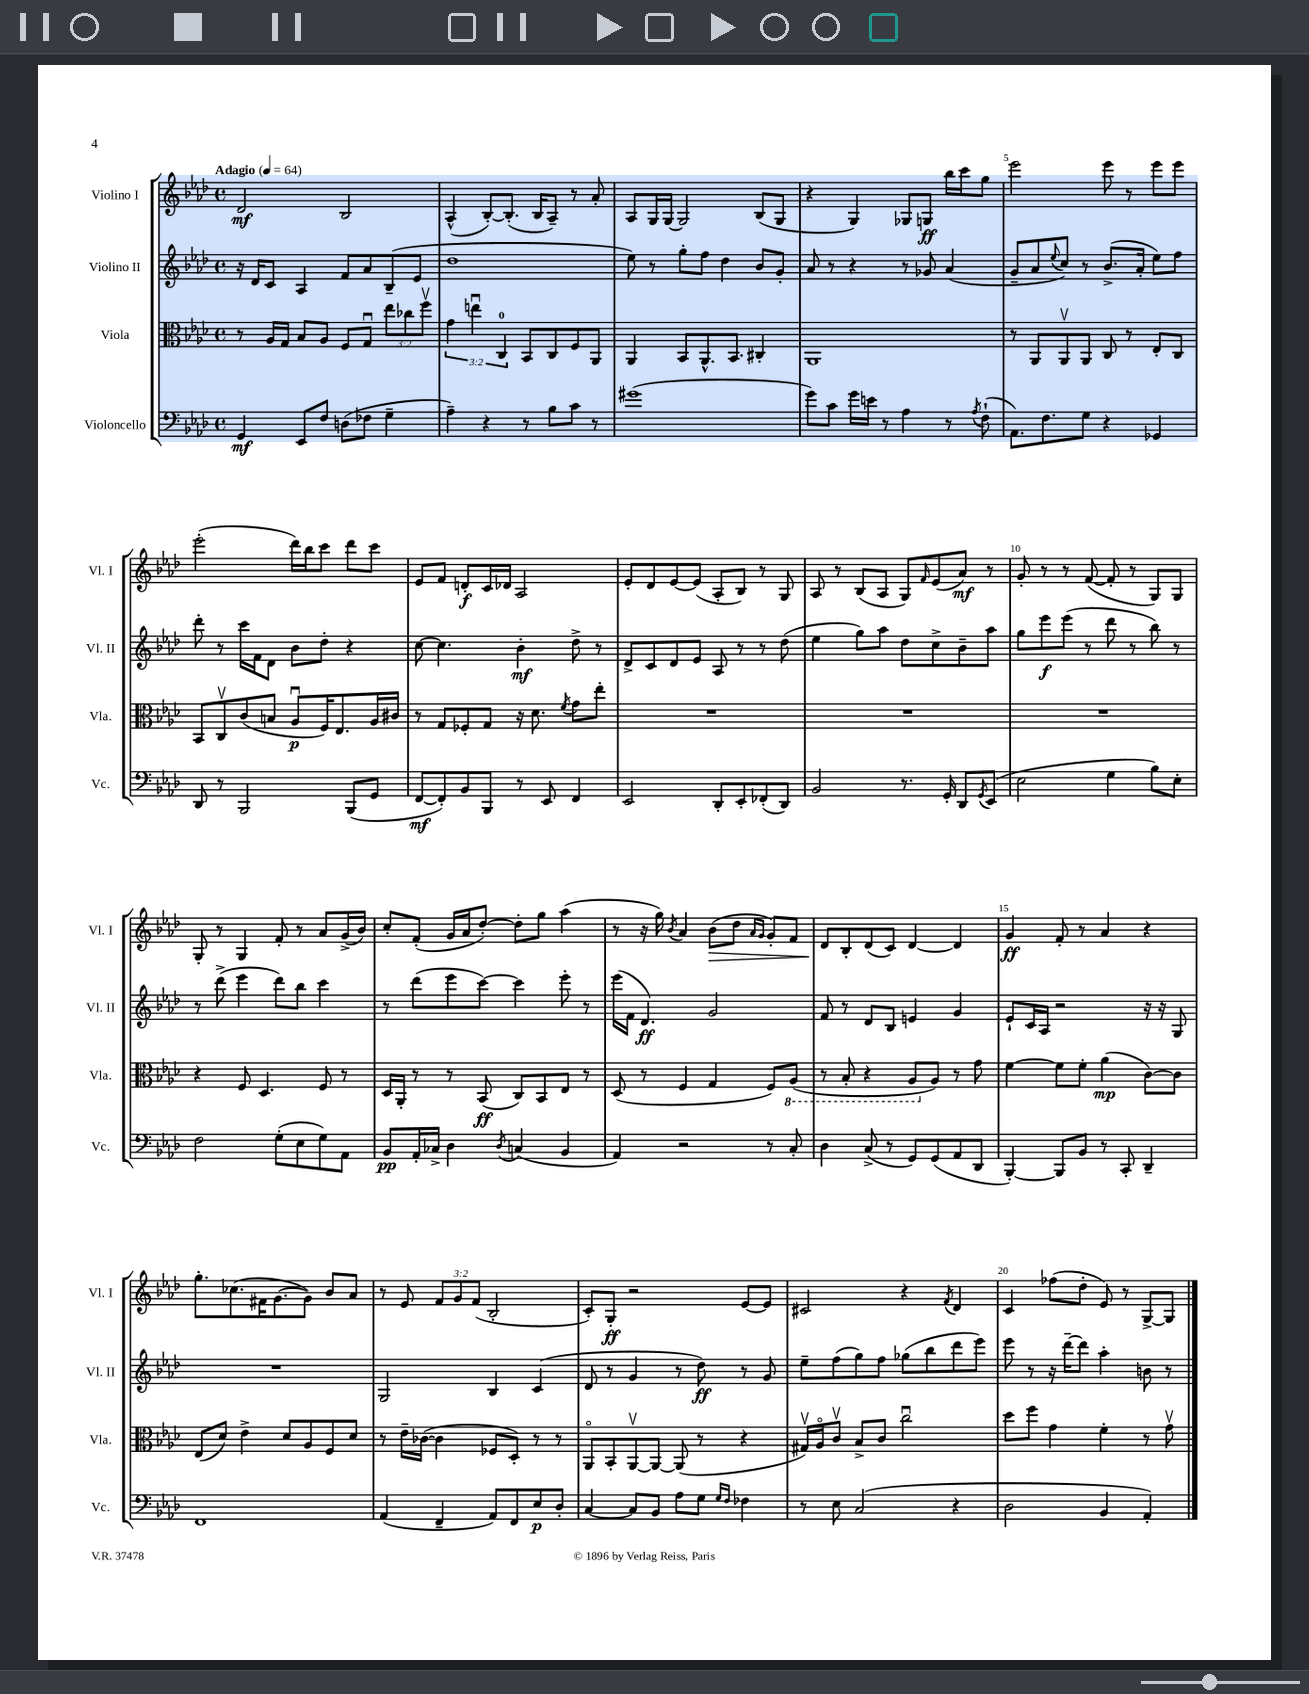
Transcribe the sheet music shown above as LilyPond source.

<<
\new StaffGroup <<
\new Staff = "s0" \with { instrumentName = "Violino I" shortInstrumentName = "Vl. I" } {
    \clef treble \key aes \major \defaultTimeSignature \time 4/4 \override Staff.TupletNumber.text = #tuplet-number::calc-fraction-text \tempo "Adagio" 4 = 64
    des'2\mf bes2 |
    aes4-^( bes8~-.) bes8.-.( bes16 aes8--) r8 aes'8-. |
    aes8 g16 g16~ g2 bes8( g8 |
    r4 g4) ges8 g8\ff bes''16 c'''16 g''8 |
    ees'''2 ees'''8 r8 ees'''8 ees'''8 |
    ees'''2-.( des'''16) bes''16 c'''8 des'''8 c'''8 |
    ees'8 f'8 d'8-.\f c'16 des'16 aes2 |
    ees'8-. des'8 ees'8~ ees'8( aes8-. bes8) r8 g8 |
    aes8 r8 bes8( aes8 g8) \grace { f'16 } ees'8( aes'8\mf) r8 |
    g'8-. r8 r8 f'8~( f'8-. r8 g8) g8 |
    g8-. r8 g4 f'8-. r8 aes'8 g'16->( bes'16) |
    c''8-. f'8-.( g'16 aes'16 des''8~-.) des''8-. g''8 aes''4( |
    r8 r16 g''16) \acciaccatura { bes'8 } aes'4 bes'8\>( des''8 \grace { aes'16 g'16 } g'8-.) f'8 |
    des'8\! bes8-. des'8( c'8) des'4~ des'4 |
    g'4\ff f'8-. r8 aes'4 r4 |
    g''8.-. ces''8.( fis'16 g'8.~ g'8) bes'8 aes'8 |
    r8 ees'8 \tuplet 3/2 { f'8 g'8 f'8( } bes2-. |
    c'8-.) g8-.\ff r2 ees'8~ ees'8 |
    cis'2 r4 \acciaccatura { f'8 } des'4 |
    c'4 fes''8( des''8-. ees'8) r8 g8~-> g8 \bar "|." |
}
\new Staff = "s1" \with { instrumentName = "Violino II" shortInstrumentName = "Vl. II" } {
    \clef treble \key aes \major \defaultTimeSignature \time 4/4
    r16 des'16 c'8 aes4 f'8 aes'8 bes8--( ees'8 |
    des''1 |
    ees''8) r8 g''8-. f''8 des''4 bes'8 g'8-. |
    aes'8 r8 r4 r8 ges'8 aes'4( |
    g'8-- aes'8 \appoggiatura { ees''8 } c''8) r8 bes'8.->( aes'16-. ees''8) f''8 |
    des'''8-. r8 c'''16 f'16 des'8 bes'8 des''8-. r4 |
    c''8~ c''4. bes'4-.\mf des''8-> r8 |
    des'8-> c'8 des'8 ees'8 aes8 r8 r8 des''8( |
    ees''4 g''8) aes''8 des''8 c''8-> bes'8-- aes''8 |
    g''8 ees'''8\f ees'''8( r8 des'''8 r8 bes''8) r8 |
    r8 des'''8->( ees'''4 des'''8) bes''8 c'''4 |
    r8 des'''8( ees'''8 c'''8~) c'''4 ees'''8-. r8 |
    ees'''16( f'16 des'4.\ff) g'2 |
    f'8 r8 des'8 bes8 e'4 g'4 |
    ees'8-! c'16 aes16 r2 r16 r16 g8 |
    R1 |
    g2 bes4 c'4( |
    des'8 r8 g'4 r8 des''8\ff) r8 g'8 |
    ees''8-- f''8( g''8) f''8 ges''8( bes''8 des'''8 ees'''8) |
    ees'''8 r8 r16 des'''16~-- des'''8 aes''4-. b'8 r8 \bar "|." |
}
\new Staff = "s2" \with { instrumentName = "Viola" shortInstrumentName = "Vla." } {
    \clef alto \key aes \major \defaultTimeSignature \time 4/4 \override Staff.TupletNumber.text = #tuplet-number::calc-fraction-text
    r8 aes16 g16 bes8 aes8 f8 g8\downbow \tuplet 3/2 { ees''8 ces''8 f''8\upbow } |
    \tuplet 3/2 { g'4 e''4\downbow c4-0 } bes,8 c8 f8 aes,8 |
    aes,4 bes,8 aes,8.-^ bes,8. cis4-. |
    aes,1 |
    r8 aes,8 aes,8\upbow aes,8 c8 r8 ees8-. c8 |
    bes,8 c8\upbow c'8( b8 aes8\downbow\p f16) ees8. aes16 cis'16 |
    r8 g8 fes8-. g8 r16 des'8. \acciaccatura { f'8 } g'8 ees''8-. |
    R1 |
    R1 |
    R1 |
    r4 f8 des4. f8 r8 |
    des16 aes,16-. r8 r8 bes,8\ff( c8) bes,8 ees8 r8 |
    des8( r8 f4 g4 f8) \ottava #-1 aes,8( |
    r8 bes,8-. r4 aes,8 \ottava #0 aes8) r8 g'8 |
    f'4~ f'8 f'8-. aes'4\mp( c'8~) c'8 |
    ees8( des'8) ees'4-> des'8 aes8 f8 des'8 |
    r8 ees'16-- ces'16~( ces'4 fes8 des8-.) r8 r8 |
    aes,8\flageolet bes,8-. aes,8~\upbow aes,8~ aes,8( r8 r4 |
    gis16\upbow) aes16\flageolet c'8\upbow bes8-> c'8 c''2\downbow |
    des''8 f''8 g'4 f'4-. r8 g'8\upbow \bar "|." |
}
\new Staff = "s3" \with { instrumentName = "Violoncello" shortInstrumentName = "Vc." } {
    \clef bass \key aes \major \defaultTimeSignature \time 4/4
    g,4\mf ees,8 f8 d8( fes8 g4-- |
    aes4--) r4 r8 bes8 c'8 r8 |
    gis'1( |
    g'8) c'8 g'16 e'16 r8 aes4 r8 \acciaccatura { aes8 } f8-!( |
    aes,8.) f8. g8 r4 ges,4 |
    des,8 r8 bes,,2 bes,,8( g,8 |
    f,8~\mf f,8-.) bes,8 bes,,8 r8 ees,8 f,4 |
    ees,2 des,8-. ees,8-. fes,8-.( des,8) |
    bes,2 r8. g,16-. des,8 \acciaccatura { g,8 } ees,8( |
    ees2 g4 bes8) ees8-. |
    f2 g8-.( ees8 g8) aes,8 |
    bes,8\pp aes,16-. ces16-> des4 \acciaccatura { des8 } c4( bes,4 |
    aes,4) r2 r8 c8-. |
    des4 c8->( r8 g,8) g,8( aes,8 des,8 |
    bes,,4~-.) bes,,8 bes,8 r8 c,8-. des,4-- |
    f,1 |
    aes,4( f,4-- aes,8) f,8 ees8\p des8-. |
    c4~ c8 bes,8 aes8 g8 \grace { g16 f16 } fes4 |
    r8 ees8 c2( r4 |
    des2 bes,4 aes,4-.) \bar "|." |
}
>>
>>
\layout { \context { \Score \override BarNumber.break-visibility = ##(#f #t #t) barNumberVisibility = #(every-nth-bar-number-visible 5) } }
